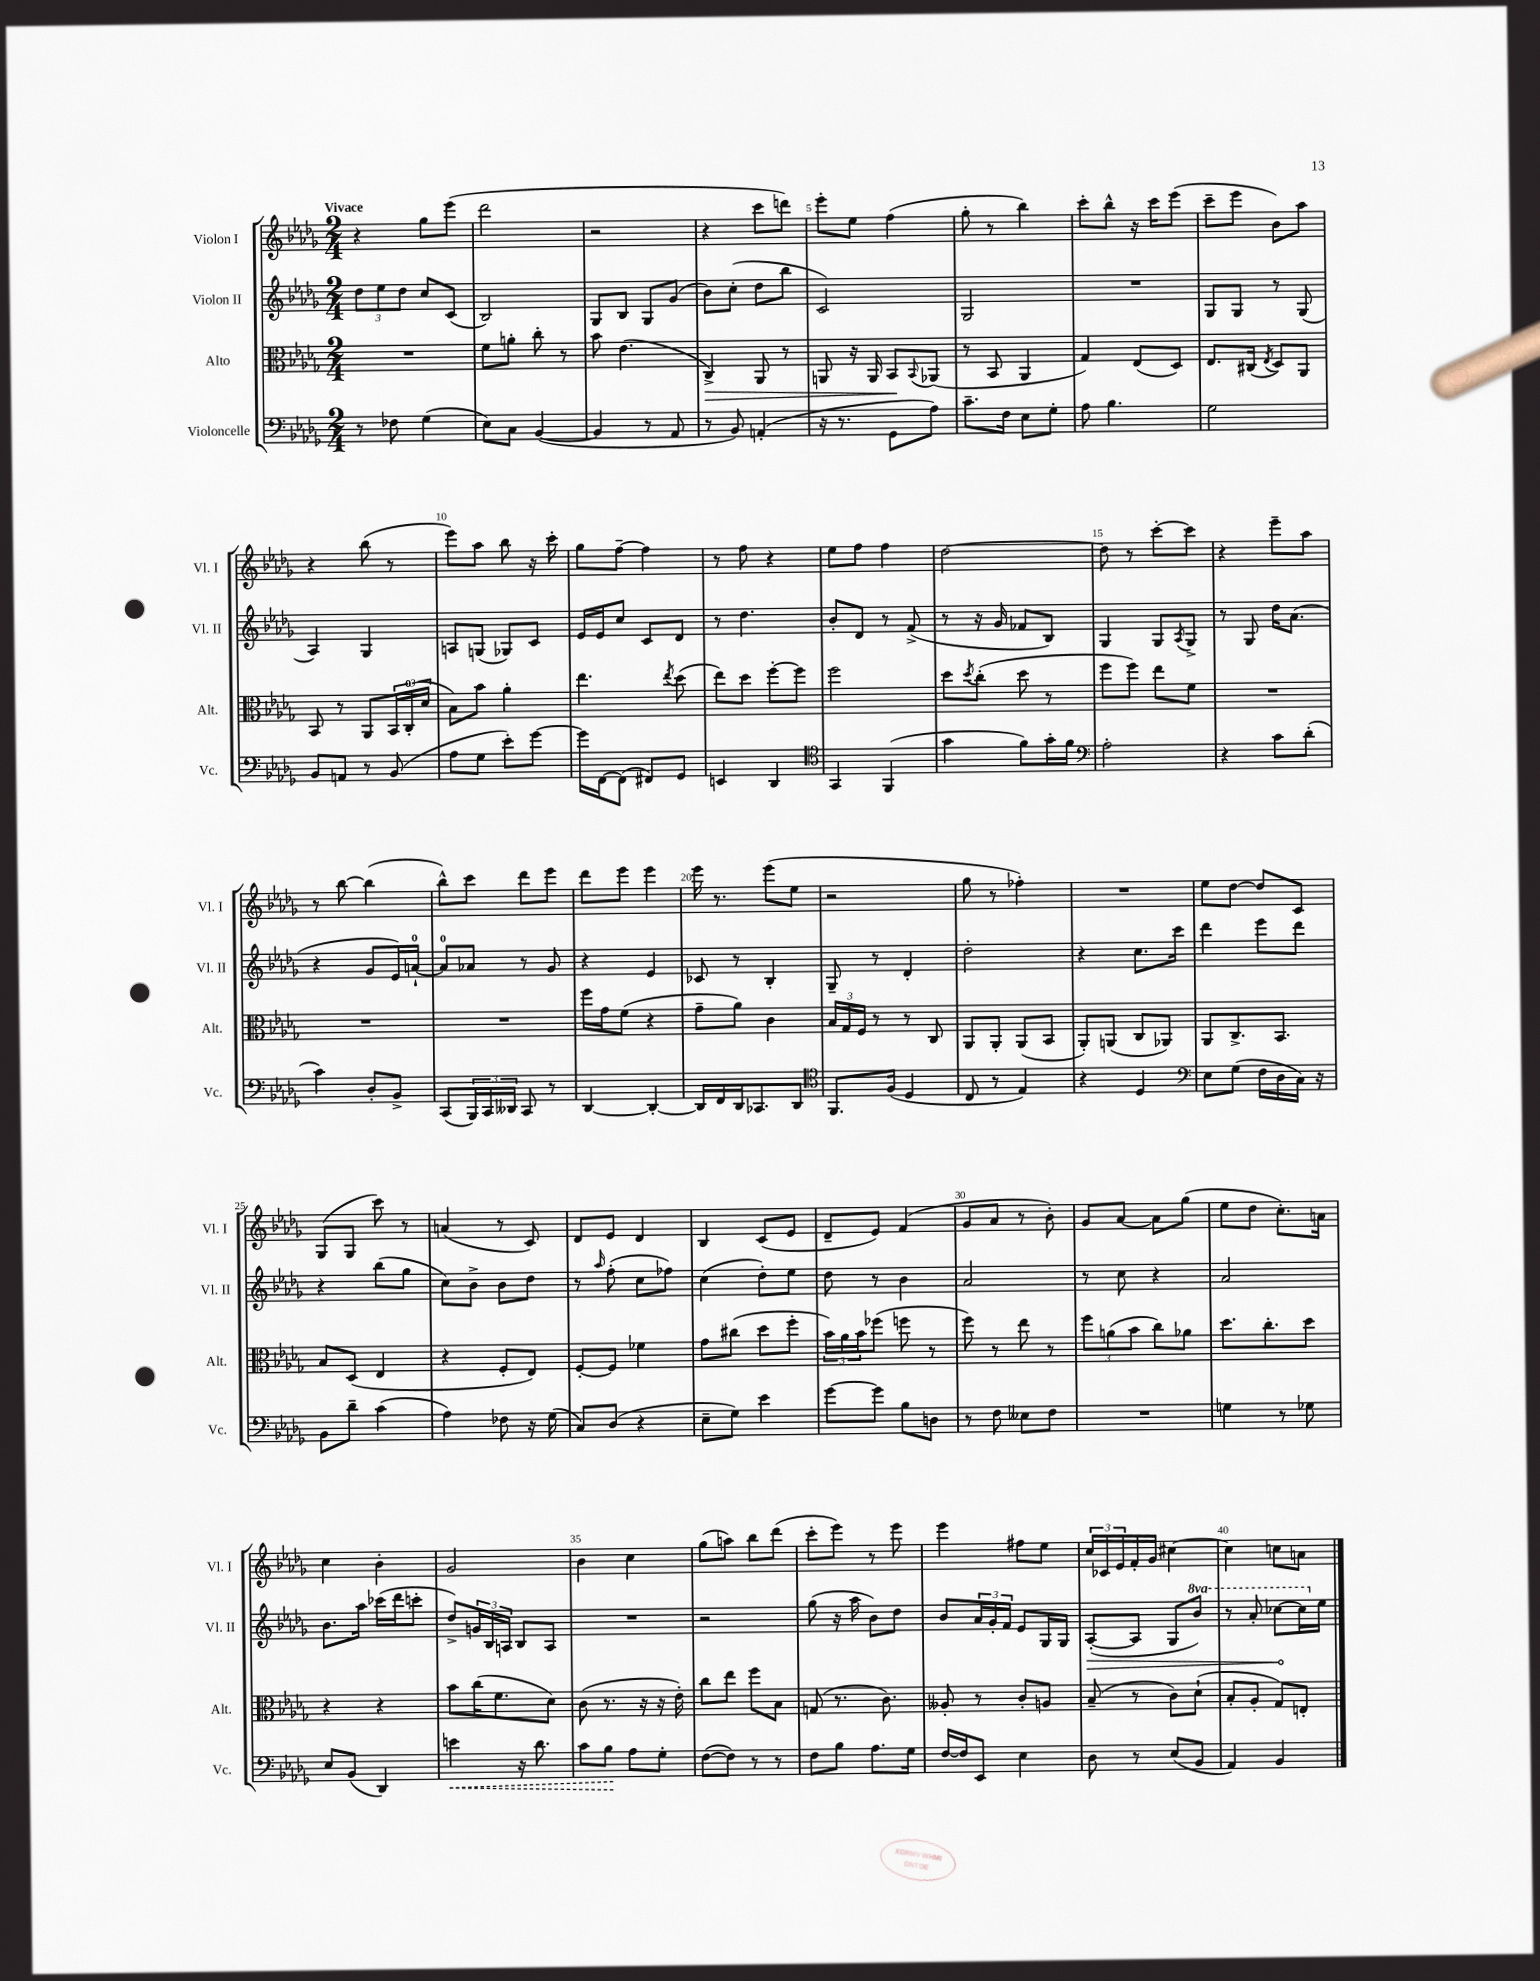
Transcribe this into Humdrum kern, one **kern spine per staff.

**kern	**kern	**kern	**kern
*staff4	*staff3	*staff2	*staff1
*clefF4	*clefC3	*clefG2	*clefG2
*k[b-e-a-d-g-]	*k[b-e-a-d-g-]	*k[b-e-a-d-g-]	*k[b-e-a-d-g-]
*M2/4	*M2/4	*M2/4	*M2/4
8r	2r	12dd-	4r
.	.	12ee-	.
8F-	.	.	.
.	.	12dd-	.
(4G-	.	8cc	8gg-
.	.	(8c	(8eee-
=	=	=	=
8E-)	8f	2B-)	2ddd-
8C	8a'	.	.
([4BB-	8cc'	.	.
.	8r	.	.
=	=	=	=
4BB-]	8b-	8G-	2r
.	(4.e-	8B-	.
8r	.	8G-	.
8AA-	.	(8g-	.
=	=	=	=
8r	4C^)	8b-)	4r
8BB-)	.	(8cc'	.
(4AA'	8AA-	8dd-	8ccc
.	8r	8bb-	8ddd)
=	=	=	=
16r	8AA	2c)	8eee-'
8.r	.	.	.
.	16r	.	8ee-
.	16AA	.	.
8GG-	8BB-	.	(4ff
.	8qqBB-	.	.
8A-)	(8AA-	.	.
=	=	=	=
8.c~	8r	2G-	8gg-'
.	8BB-	.	8r
16F	.	.	.
8E-	4AA-	.	4bb-)
8G-'	.	.	.
=	=	=	=
8A-	4G-)	2r	8ccc'
4.B-	.	.	8bb-^^
.	(8E-	.	16r
.	.	.	16ccc
.	8D-)	.	(8eee-
=	=	=	=
2G-	8.E-	8G-	8ccc~
.	.	8G-	8eee-
.	(16C#	.	.
.	8qE-	.	.
.	8D-)	8r	8b-)
.	8AA-	(8G-	8aa-
=	=	=	=
8BB-	8BB-	4A-)	4r
8AA	8r	.	.
8r	8AA-	4G-	(8bb-
(8BB-	24BB-	.	8r
.	(24C'	.	.
.	24d-	.	.
=	=	=	=
8A-	8B-)	8A	8eee-)
8G-	8b-	(8G	8aa-
8e-')	4a-'	8G-)	8bb-
[8g-	.	8c	16r
.	.	.	16ccc'
=	=	=	=
16g-]	4.ee-	16e-	8gg-
[16FF	.	16e-	.
(8FF]	.	8cc	[8ff~
8FF#)	.	8c	4ff]
.	8qee-	.	.
8GG-	(8dd-	8d-	.
=	=	=	=
4EE	8ee-)	8r	8r
.	8dd-	4.dd-	8ff
4DD-	[8ff'	.	4r
.	8ff]	.	.
=	=	=	=
*clefC4	*	*	*
4GG-	2ff	8b-'	8ee-
.	.	8d-	8ff
(4FF	.	8r	4ff
.	.	(8f^	.
=	=	=	=
4g-	8dd-	8r	[2dd-
.	8qdd-	.	.
.	(8cc'	16r	.
.	.	16g-	.
8f)	8dd-	8f-	.
16g-'	8r	8B-)	.
16f	.	.	.
=	=	=	=
*clefF4	*	*	*
2A-'	8ff	4G-	8dd-]
.	8ff)	.	8r
.	8ee-	8G-	[8ccc'
.	.	8qA-	.
.	8f	8G-^	8ccc]
=	=	=	=
4r	2r	8r	4r
.	.	8G-	.
8c	.	16dd-	8eee-~
.	.	(8.a-	.
(8d-'	.	.	8aa-
=	=	=	=
4c)	2r	4r	8r
.	.	.	[8bb-
8D-'	.	8g-	(4bb-]
8BB-^	.	16e-)	.
.	.	[16a`	.
=	=	=	=
(8CC	2r	8a]	8bb-^^)
24BBB-)	.	8a-	8ccc
24CC	.	.	.
24DD--	.	.	.
8CC	.	8r	8ddd-
8r	.	8g-	8eee-
=	=	=	=
[4DD-	16ff	4r	8ddd-
.	16g-	.	.
.	(8f	.	8eee-
4DD-'_	4r	4e-	4eee-
=	=	=	=
16DD-]	8g-~	8c-	16eee-
16FF	.	.	8.r
16DD-	8a-)	8r	.
8.CC-	.	.	.
.	4c	4B-'	(8eee-
8DD-	.	.	8ee-
=	=	=	=
*clefC4	*	*	*
8.FF	24B-	8G-~	2r
.	24G-	.	.
.	24F	.	.
.	8r	8r	.
(16F	.	.	.
4D-	8r	4d-'	.
.	8C	.	.
=	=	=	=
8C	8AA-	2dd-'	8gg-
8r	8AA-'	.	8r
4E-)	(8AA-	.	4ff-')
.	8BB-	.	.
=	=	=	=
4r	8AA-')	4r	2r
.	(8AA	.	.
4D-	8C	8.cc	.
.	8AA-)	.	.
.	.	16ccc	.
=	=	=	=
*clefF4	*	*	*
8E-	8AA-	4ddd-	8ee-
(8G-	8.C^	.	[8dd-
16F	.	8eee-	8dd-]
16D-	8.BB-	.	.
16C)	.	8ddd-	8c
16r	.	.	.
=	=	=	=
8BB-	8B-	4r	(8G-
8d-~	(8D-	.	8G-
(4c	4E-	(8bb-	8ccc)
.	.	8gg-	8r
=	=	=	=
4A-)	4r	8cc)	(4a
.	.	8b-^	.
8F-	8F'	8b-	8r
16r	8E-)	8dd-	8c)
(16G-	.	.	.
=	=	=	=
8C)	[8F'	8r	8d-
.	.	16qqaa-	.
(8D-	8F]	(8ff'	8e-
4r	4f-	8cc	4d-
.	.	8ff-)	.
=	=	=	=
8E-~	8g-	(4cc	4B-
8G-)	(8cc#	.	.
4e-	8dd-	8dd-')	(8c
.	8ff'	8ee-	8e-
=	=	=	=
[8g-	24b-)	8dd-	8d-~
.	24a-	.	.
.	24b-	.	.
8g-]	(8ff-	8r	8e-)
8B-	8ff	4b-	(4f
8D	8r	.	.
=	=	=	=
8r	8ff)	2a-	8g-
8F	8r	.	8a-
8E--	8ee-	.	8r
8F	8r	.	8b-')
=	=	=	=
2r	12ff	8r	8g-
.	(12a	.	.
.	.	8cc	[8a-
.	12b-	.	.
.	8cc)	4r	8a-]
.	8a-	.	(8gg-
=	=	=	=
4G	8.dd-	2a-	8ee-
.	.	.	8dd-
.	8.cc'	.	.
8r	.	.	8.cc')
8G-	8dd-	.	.
.	.	.	16a
=	=	=	=
8E-	4r	8.b-	4cc
(8BB-	.	.	.
.	.	16aa-	.
4DD-)	4r	(16ccc-	4b-'
.	.	16ddd-	.
.	.	8ccc'	.
=	=	=	=
4e	8b-	8dd-^)	2g-
.	(16cc	24g	.
.	.	24B-	.
.	8.f	.	.
.	.	24A	.
16r	.	8B-	.
8.d-	.	.	.
.	8d-)	8A	.
=	=	=	=
8c	(8c	2r	4b-
8B-	8.r	.	.
8A-	.	.	4cc
.	16r	.	.
8G-'	16r	.	.
.	16e-')	.	.
=	=	=	=
([8F	8cc	2r	(8gg-
8F])	8ee-	.	8aa)
8r	8ff	.	8bb-
8r	8B-	.	(8ddd-
=	=	=	=
8F	(8G	(8gg-	8ccc'
8B-	8.r	16r	8eee-)
.	.	16aa-	.
8.A-	.	8b-)	8r
.	8.c)	.	.
.	.	8dd-	8eee-
16G-	.	.	.
=	=	=	=
[16F	8A--'	8b-	4eee-
16F]	.	.	.
8EE-	8r	24a-	.
.	.	24g-'	.
.	.	24f	.
4E-	8c'	8e-	8ff#
.	8A	16G-	8ee-
.	.	16G-	.
=	=	=	=
8D-	(8B-~	([8A-'	24cc
.	.	.	24c-
.	.	.	24e-
8r	8r	8A-]	16f'
.	.	.	16g-
(8E-	8c)	8G-	[4cc#
8BB-	(8d-`	8bb-)	.
=	=	=	=
4AA-)	8B-'	8r	4cc#]
.	8A-'	8aa-'	.
4BB-	8G-)	[8ccc-	8cc
.	8E'	16ccc-]	8a
.	.	16ee-	.
==	==	==	==
*-	*-	*-	*-
